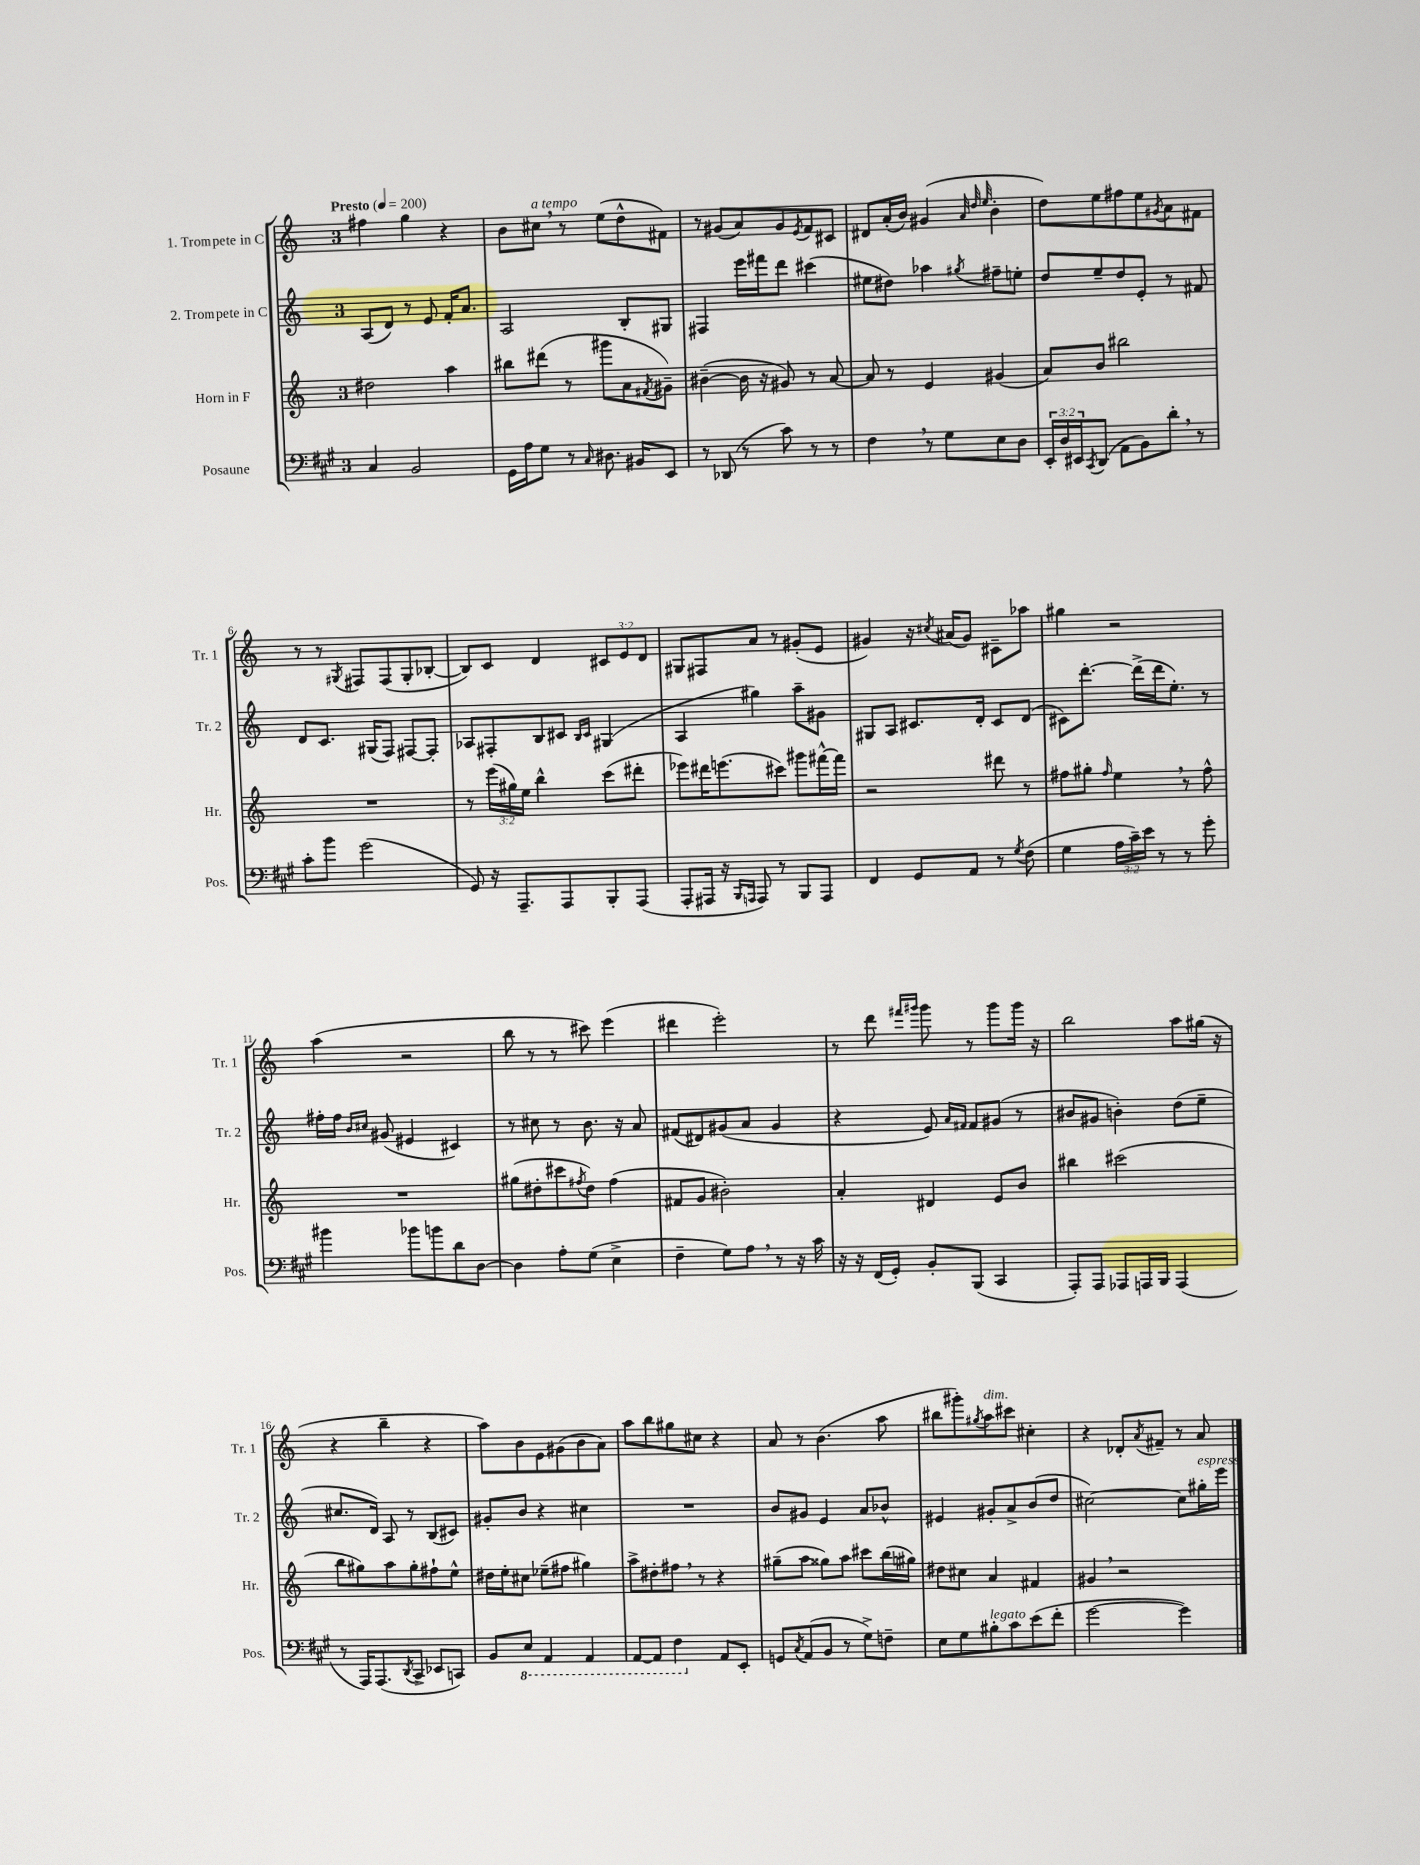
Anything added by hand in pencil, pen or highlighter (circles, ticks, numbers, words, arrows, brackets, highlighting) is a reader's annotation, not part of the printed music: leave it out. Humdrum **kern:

**kern	**kern	**kern	**kern
*part4	*part3	*part2	*part1
*staff4	*staff3	*staff2	*staff1
*I"Posaune	*I"Horn in F	*I"2. Trompete in C	*I"1. Trompete in C
*I'Pos.	*I'Hr.	*I'Tr. 2	*I'Tr. 1
*clefF4	*clefG2	*clefG2	*clefG2
*k[f#c#g#]	*k[]	*k[]	*k[]
*M3/4	*M3/4	*M3/4	*M3/4
*MM200	*MM200	*MM200	*MM200
=1	=1	=1	=1
!	!	!	!LO:TX:a:B:t=Presto
4C#/	2dd#X\	(8A/L	4ff#X\
.	.	8d/J)	.
2BB/	.	8r	4gg\
.	.	8e/	.
.	4aa\	16f'/KL	4r
.	.	8.a/J	.
=2	=2	=2	=2
16GG#\LL	8bb#X\L	2A/	8b\L
16A\J	.	.	.
!	!	!	!LO:TX:a:i:t=a tempo
8G#\J	(8ddd#X\J	.	8cc#X,\J
8r	8r	.	8r
16qqC#/	.	.	.
8.D#X\	8ggg#X\L	.	(8ee\L
.	8a\	8B'/L	8dd^^\
16BB#X/KL	.	.	.
.	8qf#X/	.	.
8EE/J	8g#X~\J)	8G#X/J	8f#X\J)
=3	=3	=3	=3
8r	([4b#X~\	4F#X/	8r
(8DD-X/	.	.	(8g#X/L
8r	16b#\]	16eee\LL	8a/)
.	16r	16fff#X\J	.
8c#\)	8g#X/)	8ddd\J	8g#/
.	.	.	8qe/
8r	8r	(4ccc#X\	8f/
8r	[8a/	.	8c#X/J
=4	=4	=4	=4
4F#,\	8a/]	8ee#X\L	8d#X/L
.	8r	8dd#X\J)	(16a'/L
.	.	.	16b/JJ)
8r	4e/	4aa-X\	(4g#X/
8G#\L	.	.	.
.	.	.	32qqa/
.	.	.	32qqdd/
.	.	8qgg#X/	32qqee/
8E\	(4g#X/	8ff#X~\L	4b'\
8D\J	.	8een'\J	.
=5	=5	=5	=5
24EE'/LL	8a/L)	8dd/L	8dd\L)
24D/	.	.	.
24EE#X/J	.	.	.
8qCC#/	.	.	.
(8DD/J	8b/J	8ee~/	8ee\
8AA\L	2bb#X\	8dd/	8ff#X\
8BB\)	.	8e'/J	8ee\
.	.	.	8qg#X/
8d',\J	.	8r	8a\
8r	.	8f#X/	8f#X\J
!!LO:LB:g=z
=6	=6	=6	=6
8c#'\L	2.r	8d/L	8r
8b\J	.	8.c/J	8r
.	.	.	8qG#X/
(2g#\	.	.	8F#X/L
.	.	(16G#X/KL	.
.	.	8F/J)	(8F#/
.	.	[8F#X/L	8G#'/
.	.	8F#'/J]	[8B-X'/J
=7	=7	=7	=7
8GG#/)	8r	8A-X/L	8B-/L])
16r	(24eee\LL	8F#X'/	8c/J
.	24gg#X\)	.	.
8.AAA~/L	.	.	.
.	24ee\JJ	.	.
.	4bb^^\	8B/	4d/
8AAA/	.	8c#X/J	.
.	.	16qqB/LL	.
.	.	16qqc#/JJ	.
8BBB'/	(8ccc\L	(4G#X/	12c#X/L
.	.	.	12e/
(8AAA/J	8ddd#X'\J	.	.
.	.	.	12d/J
=8	=8	=8	=8
8AAA'/L	8eee-X\L)	4A/	8G#X/L
16AAA#X/Jk	16ddd#X\K	.	8F#X/
16r	(8.eeen\	.	.
16qqBBB/LL	.	.	.
16qqAAAn/JJ	.	.	.
8AAA/)	.	4gg#X\)	8a/J
8r	8ccc#X\J)	.	8r
8BBB/L	8ggg#X\L	8aa~\L	(8g#X'/L
8AAA/J	[16fff#X^^\L	8g#X\J	8e/J
.	16fff#\JJ]	.	.
=9	=9	=9	=9
4FF#/	2r	8G#X/L	4g#X/)
.	.	8A/J	.
8GG#/L	.	8.c#X/L	16r
.	.	.	8qcc#X/
.	.	.	(16a#X/KL
8AA/J	.	.	8g#/J)
.	.	16d'/Jk	.
8r	8ddd#X\	8c#/L	8c#X~\L
8qG#/	.	.	.
(8F#\	8r	(8d/J	8aa-X\J
=10	=10	=10	=10
4G#\	8ff#X\L	8c#X\L)	4gg#X\
.	8gg#X'\J	[8.ddd'\J	.
.	16qqff#/	.	.
24A\LL	4ee,\	.	2r
24c#~\)	.	.	.
.	.	(16ddd^\LL]	.
24e\JJ	.	.	.
8r	.	16ddd\J	.
.	.	8.ee'\J)	.
8r	8r	.	.
8g#'\	8ff#^^\	8r	.
!!LO:LB:g=z
=11	=11	=11	=11
4b#X\	2.r	16ff#X'\LL	(4aa\
.	.	16ff#\JJ	.
.	.	16qqb/LL	.
.	.	16qqcc#X/JJ	.
.	.	(8g#X/	.
8b-X\L	.	4e#X/	2r
8bn\	.	.	.
8d\	.	4c#X/)	.
[8D\J	.	.	.
=12	=12	=12	=12
4D\]	(8gg#X\L	8r	8bb\
.	8dd#X'\	8cc#X\	8r
8A'\L	8ccc#X\	8r	8r
.	8qff#X/	.	.
(8G#\J	8dd#\J)	8.b\	8ccc#X\)
4E^\	(4ff#\	.	(4eee\
.	.	16r	.
.	.	8a/	.
=13	=13	=13	=13
4F#~\	8f#X/L	(8f#X/L	4ddd#X\
.	8g/J	8d#X/)	.
8G#\L)	2b#X'\)	(8g#X/	2eee'\)
8A,\J	.	8a/J	.
8r	.	4g#/	.
16r	.	.	.
16c#\	.	.	.
=14	=14	=14	=14
16r	4a'/	4r	8r
16r	.	.	.
(16FF#/LL	.	.	8ddd\
16GG#'/JJ)	.	.	.
.	.	.	16qqfff#X/LL
.	.	.	16qqggg#X/JJ
8BB'/L	4d#X/	8e/)	8ggg#\
.	.	16qqa/LL	.
.	.	16qqf#X/JJ	.
(8BBB/J	.	8f#/L	8r
4CC#/	8e/L	(8g#X/J	8ggg#\L
.	8b/J	8r	16ggg#\Jk
.	.	.	16r
=15	=15	=15	=15
8AAA'/L)	4bb#X\	8b#X/L	2bb\
8AAA/J	.	8g#X/J	.
8AAA-X/L	(2ccc#X\	4bn'\)	.
16AAAn/L	.	.	.
16BBB/JJ	.	.	.
(4AAA/	.	(8dd\L	8aa\L
.	.	8ee~\J	(16gg#X\Jk
.	.	.	16r
!!LO:LB:g=z
=16	=16	=16	=16
8r	8bb\L	8.cc#X/L	4r
16AAA/KL)	8gg#X\)	.	.
(8.AAA/	.	16d/Jk)	.
.	8aa\	8A/	4bb~\
8qDD/	.	.	.
8CC#^/J	8gg#'\	8r	.
8EE-X/L	8ff#X`\	(8B/L	4r
8CCn/J)	8ee^^\J	8c#X/J)	.
=17	=17	=17	=17
8BB/L	16dd#X\LL	8g#X'/L	8aa\L)
.	16ee'\J	.	.
*8ba	*	*	*
8EE/J	8cc#X\J	8b/J	8b\
4AAA/	(8ee-X~\L	4r	8e\
.	8ff#X\J	.	(8g#X\
4AAA/	4gg#X\)	4cc#X\	8b\
.	.	.	8a\J)
=18	=18	=18	=18
[8AAA/L	8aa^\L	2.r	8aa\L
8AAA/J]	8dd#X'\	.	8bb\
4FF#\	8ff#X,\J	.	8gg#X\
.	8r	.	8cc#X\J
*X8ba	*	*	*
8AA/L	4r	.	4r
8EE'/J	.	.	.
=19	=19	=19	=19
8GGn/L	(8gg#X~\L	8b/L	8a/
8qC#/	.	.	.
(8AA/	8aa\J	8g#X/J	8r
8BB/J	8gg##X\L)	4e/	(4.b\
8r	8aa\J	.	.
8G#^\L)	8ccc#X\L	8a/L	.
8Fn~\J	(16bb\L	8b-X^^/J	8aa\
.	16gg#X\JJ)	.	.
=20	=20	=20	=20
8E\L	8dd#X\L	4e#X/	8bb#X\L
8G#\	8cc#X\J	.	8ggg#X'\)
.	.	.	8qgg#X/
!	!	!	!LO:TX:a:i:t=dim.
!LO:TX:a:i:t=legato	!	!	!
8B#X'\	4a/	8g#X'/L	8aa\
8c#\	.	8a^/	8ccc#X\J
(8e\	4f#X/	(8b/	4cc#X'\
8f#'\J	.	8dd/J	.
=21	=21	=21	=21
[2g#\	4g#X,/	[2cc#X\)	4r
.	2r	.	8d-X'/L
.	.	.	8qa/
.	.	.	8f#X~/J
4g#\])	.	8cc#\L]	8r
!	!	!LO:TX:a:i:t=espress.	!
.	.	16gg#X'\L	8a/
.	.	16eee\JJ	.
==	==	==	==
*-	*-	*-	*-
